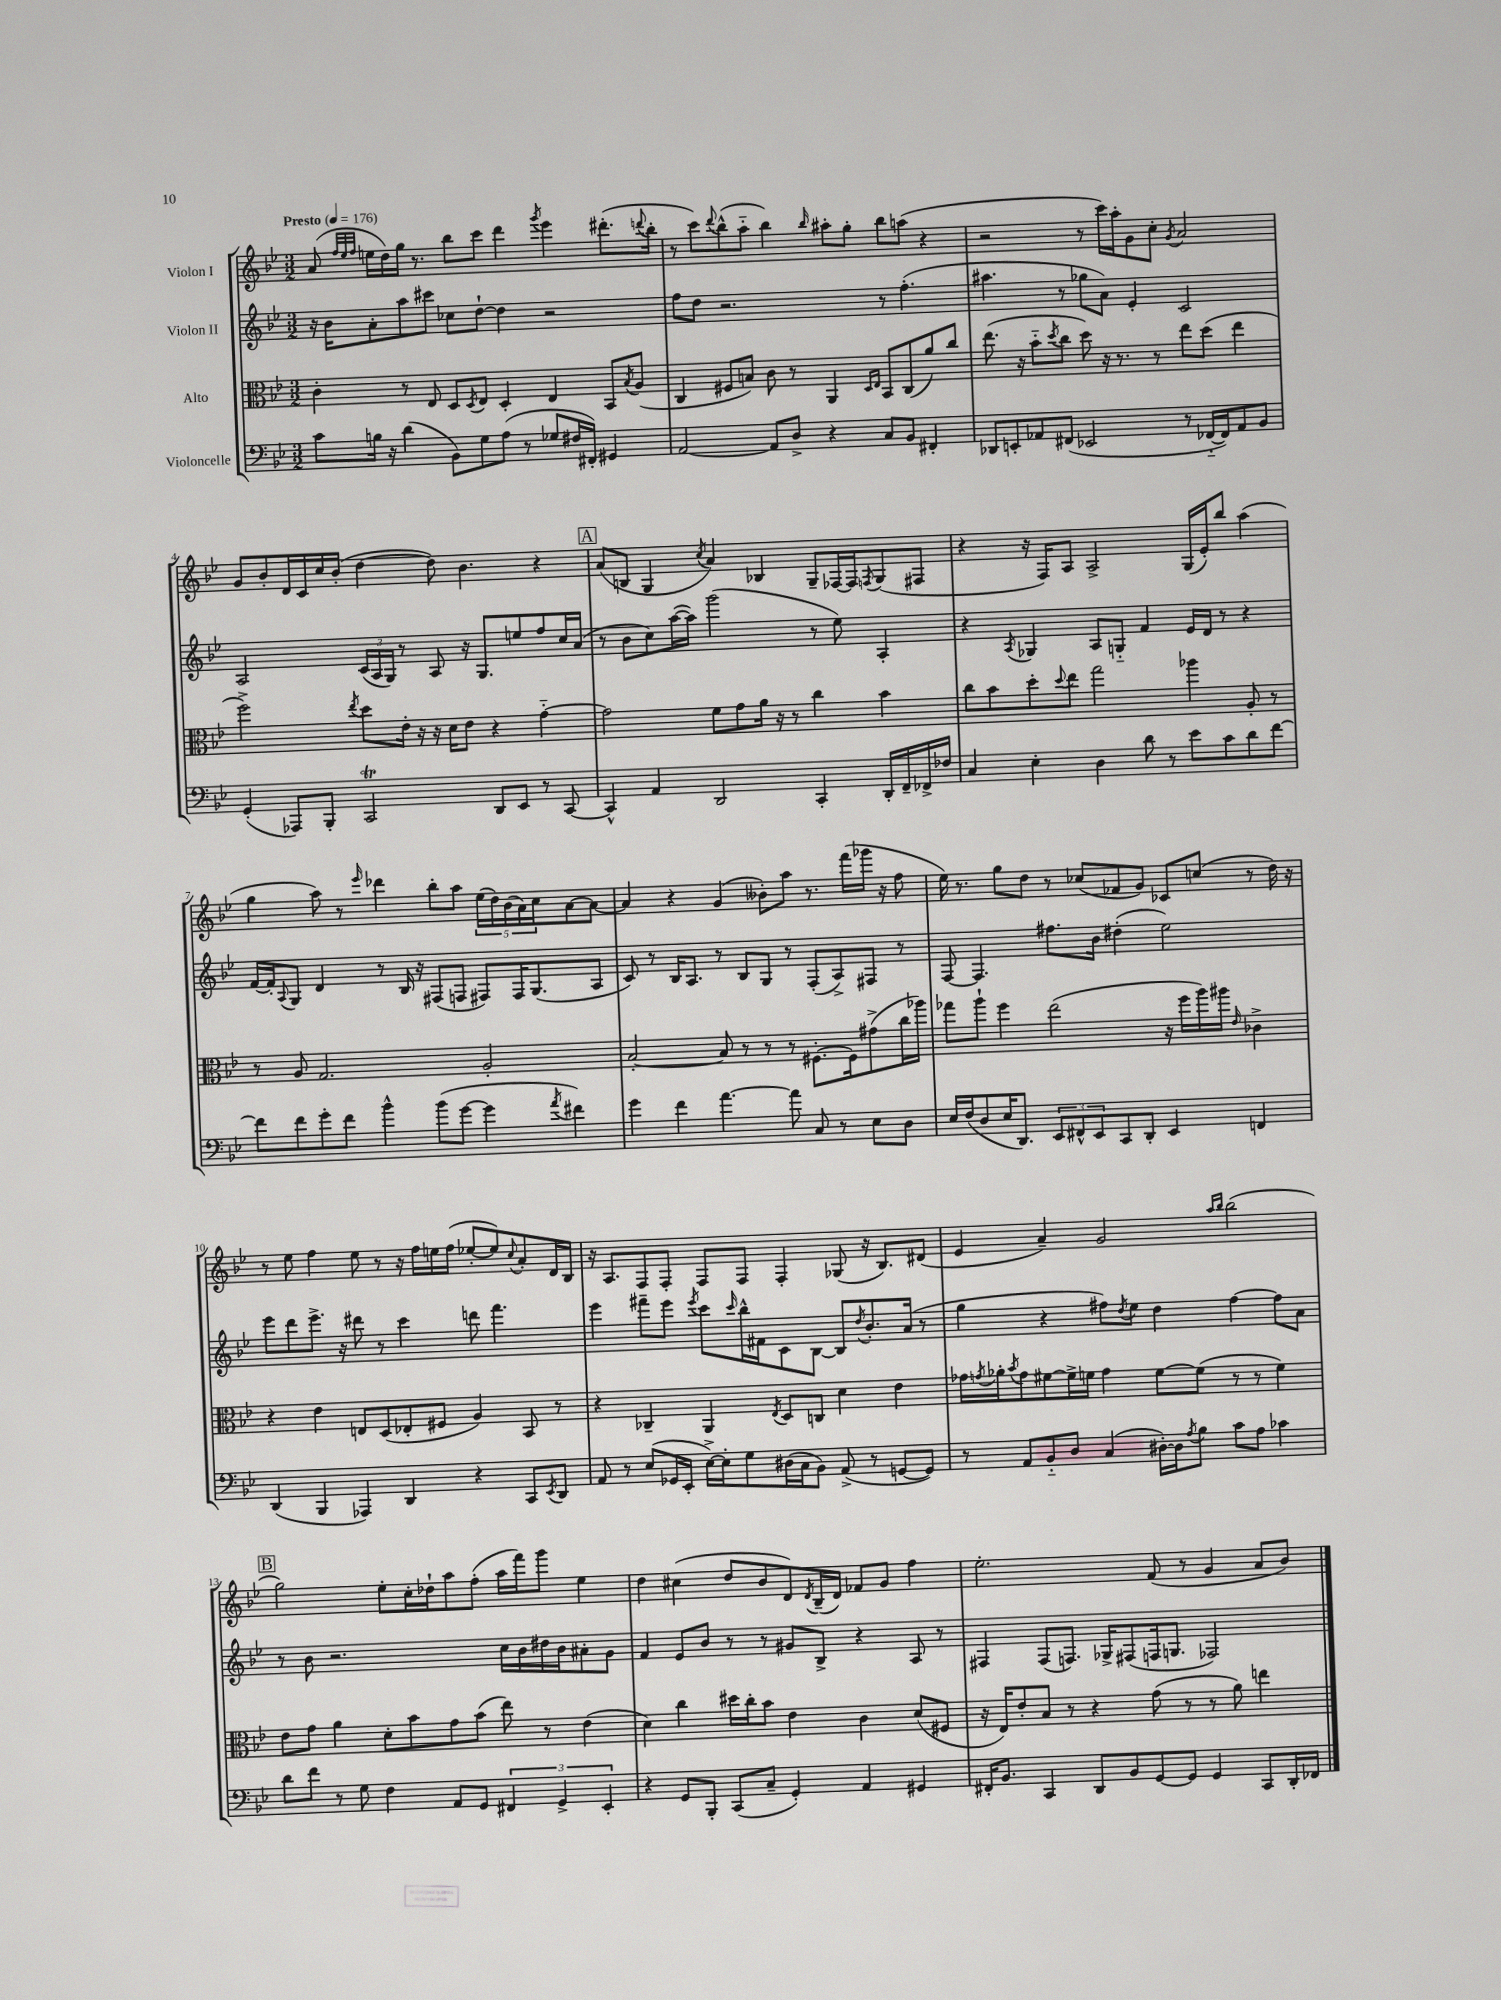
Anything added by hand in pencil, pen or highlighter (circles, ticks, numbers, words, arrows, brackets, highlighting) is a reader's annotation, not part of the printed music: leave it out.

**kern	**kern	**kern	**kern
*staff4	*staff3	*staff2	*staff1
*clefF4	*clefC3	*clefG2	*clefG2
*k[b-e-]	*k[b-e-]	*k[b-e-]	*k[b-e-]
*M3/2	*M3/2	*M3/2	*M3/2
*MM176	*MM176	*MM176	*MM176
8c\L	4c'\	16r	(8a/
.	.	16b-\LK	.
.	.	.	32qqff/LLL
.	.	.	32qqee-/
.	.	.	32qqff/JJJ
16B\Jk	.	8a'\	16ee\LL
16r	.	.	16dd\)
(4d\	8r	8aa\	16gg\JJ
.	.	.	8.r
.	8E-/	8ccc#\J	.
8BB-\L)	8D/L	8cc-\L	8bb-\L
.	8qD/	.	.
8G\	8E-/J	[8dd`\J	8ccc\J
(8A\J	4D'/	4dd\]	4ddd\
8r	.	.	.
.	.	.	8qggg/
8G-/L	4E-/	2r	4eee-\
16F#/L	.	.	.
16FF#'/JJ)	.	.	.
4GG#/	8BB-/L	.	(8.ddd#'\L
.	8qB-/	.	.
.	(8A/J	.	.
.	.	.	8qqddd/
.	.	.	16bb-'\Jk
=	=	=	=
[2AA/	4C/	8ff\L	8r
.	.	8dd\J	8ccc\L)
.	.	.	8qqddd/
.	8F#/L	2.r	(8bb-^^\
.	8B/J)	.	8aa'~\J
8AA/]L	8c\	.	4bb-\)
8D^/J	8r	.	.
.	.	.	16qqbb-/
4r	4AA/	.	8aa#'\L
.	.	.	8gg'\J
.	16qqD/LL	.	.
.	16qqE-/JJ	.	.
8C/L	8BB-/L	8r	8bb-\L
8BB-/J	(8C/	(4.ff'\	(8aa\J
4FF#'/	8a/)	.	4r
.	8cc/J	.	.
=	=	=	=
8DD-/L	(8.ee-\	4.aa#\	2r
8EE'/	.	.	.
.	16r	.	.
8AA-/	8b-'~\L	.	.
.	8qdd/	.	.
(8FF#/J	8cc\J	8r	.
2EE-/	8dd\)	8gg-\L	8r
.	16r	8a\J)	16ccc\LL)
.	8.r	.	16aa'\J
.	.	4e-'/	8g\
.	8r	.	8cc'\J
.	.	.	8qg/
8r	8ee-\L	2c/	2a/
[16FF-'~/LL	(8dd\J	.	.
16FF-/]J)	.	.	.
8AA-/	4ee-\	.	.
8BB-/J	.	.	.
=	=	=	=
(4GG'/	2ff^\)	2A/	8g/L
.	.	.	8b-'/
8AAA-/L)	.	.	16d/L
.	.	.	16c/
8BBB-'/J	.	.	16cc/
.	.	.	(16b-'/JJ
.	8qee-/	.	.
2CC/	8dd\L	(24c/LL	[4dd\
.	.	24A/	.
.	.	24G/JJ)	.
.	16e-'\Jk	8r	.
.	16r	.	.
.	16r	8A/	8dd\])
.	16d\LK	.	.
.	8e-\J	16r	4.b-\
.	.	8.G/L	.
8DD/L	4r	.	.
8EE-/J	.	8ee/	.
8r	[4g'~\	8ff/	4r
[8CC/	.	16cc/L	.
.	.	(16a/JJ	.
=	=	=	=
4CC^^/]	2g\]	8r	(8a/L
.	.	8b-\L	8B/J
4AA/	.	8cc\)	4G/
.	.	([16aa\L	.
.	.	16aa\]JJ)	.
.	.	.	8qcc/
2DD/	8f\L	(2ggg\	4a/)
.	8g\	.	.
.	16a\Jk	.	4B-/
.	16r	.	.
.	8r	.	.
4CC'/	4cc\	8r	8G~/L
.	.	8ee-\)	[16F-/L
.	.	.	16F-/]J
.	.	.	8qF/
16DD'/LL	4b-\	4A'/	(8G/
16FF~/	.	.	.
16FF-^/	.	.	8F#/J
16F-/JJ	.	.	.
=	=	=	=
4C/	8cc\L	4r	4r
.	8b-\	.	.
.	.	8qA/	.
4E-'\	8dd'\	4G-/	16r
.	.	.	16F/LK)
.	8qqdd/	.	.
.	8ee-\J	.	8A/J
4D\	2gg\	8A/L	2A^/
.	.	8G'~/J	.
8d\	.	4f/	.
8r	.	.	.
8e-\L	4aa-\	16e-/LL	(16G/LL
.	.	16d/JJ	16e-'/J)
8c\	.	8r	8bb-/J
8d\	8A'/	4r	(4aa\
[8f\J	8r	.	.
=	=	=	=
8f\]L	8r	[16f/LL	4gg\
.	.	16f'/]J	.
.	.	8qqA/	.
8f\	8A/	8G/J	.
8g'\	2.G/	4d/	8aa\)
8f\J	.	.	8r
.	.	.	16qqeee-/
4b-^^\	.	8r	4ddd-\
.	.	16B-/	.
.	.	16r	.
(8b-\L	.	(8F#/L	8bb-'\L
[8g\J	.	8F/J	8aa\J
4g\]	2A'/	8F#/L)	(20ee-\LL
.	.	.	20dd\)
.	.	.	(20b-\
.	.	16F#/K	.
.	.	.	20a\)
.	.	(8.G/	.
.	.	.	20cc\J
8qa/	.	.	.
4f#\)	.	.	[8a\
.	.	8A/J	8a\_J
=	=	=	=
4g\	[2B-'/	8c/)	4a/]
.	.	8r	.
4f\	.	16B-/LK	4r
.	.	8.A/J	.
[4.a\	8B-/]	8r	(4g/
.	8r	8B-/L	.
.	8r	8G/J	8b--'\L)
8a\]	8r	8r	8aa\J
8C/	[8.F#'\L	(8F'/L	8.r
8r	.	8A^/)	.
.	16F#\]k	.	(16fff\LL
8E-\L	(8g#^\	8F#/J	16ggg-\JJ
.	.	.	16r
8D\J	16cc\L	8r	8ff\
.	16aa-\JJ)	.	.
=	=	=	=
16E-/LL	8gg-\L	[8F/	16ee-\)
(16F/J	.	.	8.r
8D/	8aa`\J	4.F/]	.
16E-/K	4ff\	.	8gg\L
8.DD/J)	.	.	.
.	.	.	8dd\J
12EE-/L	(2ee-\	8.ff#\L	8r
12FF#^^/	.	.	.
.	.	.	(8cc-/L
12EE-/	.	.	.
.	.	16b-\Jk	.
8CC/	.	(4dd#'\	8f-/
8DD'/J	.	.	8g/J)
4EE-/	16r	2ee-\)	8c-/L
.	16ff\LL	.	.
.	16aa\)	.	(8cc/J
.	16aa#\JJ	.	.
.	16qqe-/	.	.
4FF/	4c-^\	.	8r
.	.	.	16dd\)
.	.	.	16r
=	=	=	=
(4DD/	4r	8eee-\L	8r
.	.	8ddd\	8ee-\
4BBB-/	4e-\	8.eee-^\J	4ff\
.	.	16r	.
4AAA-/)	8E/L	8ddd#\	8ee-\
.	(8D/	8r	8r
4DD/	8E-'/	4ccc\	16r
.	.	.	16ff\LL
.	8F#/J	.	16ee\
.	.	.	(16ff\JJ
4r	4A/)	8ddd\	[8ee-'/L
.	.	4.fff\	8ee-/])
.	.	.	8qqcc/
8CC/L	8BB-/	.	8a'/
8qEE-/	.	.	.
8DD/J	8r	.	16d/L
.	.	.	16B-/JJ
=	=	=	=
8AA/	4r	4eee-\	16r
.	.	.	8.A/L
8r	.	.	.
(8E-/L	4C-~/	8fff#~\L	8F/
16GG-/L	.	8eee-\J	8F'/J
16EE-'/JJ	.	.	.
.	.	8qeee-/	.
[16E-^\LL)	4AA/	8ccc\L	8F/L
16E-'\]J	.	.	.
.	.	16qqccc/	.
8G\	.	16bb-^^\L	8F/J
.	.	16f#\J	.
.	8qE-/	.	.
(16D#\L	8D/L	8c\	4F'/
16C\J	.	.	.
8BB-\J)	8C/J	[8B-\J	.
(8AA^/	4d\	8B-/]L	(8G-/
.	.	8qdd/	.
8r	.	8.b-'/	16r
.	.	.	8.B-/L)
[8GG/L	4e-\	.	.
.	.	(16a/Jk	.
8GG/]J)	.	8r	(8d#/J
=	=	=	=
8r	16g-\LL	4gg\	4e-/
.	8qg/	.	.
.	16a-'\J	.	.
.	8qb-/	.	.
8AA/L	8g\	.	.
8BB-'~/	[8f#\	4r	4a~/)
8D/J	16f#^\]L	.	.
.	16f\JJ	.	.
(4C/	4g\	8ff#\L)	2g/
.	.	8qdd/	.
.	.	8ee-\J	.
[16D#'\LL)	[8f\L	4dd\	.
16D#\]J	.	.	.
8qA/	.	.	.
8B-\J	(8f\]J	.	.
.	.	.	16qqaa/LL
.	.	.	16qqbb-/JJ
8c\L	8r	[4ff#\	(2bb-\
8A\J	8r	.	.
4c-\	4f\)	8ff#\]L	.
.	.	8a\J	.
=	=	=	=
8d\L	8e-\L	8r	2gg\)
8f\J	8g\J	8b-\	.
8r	4a\	2.r	.
8G\	.	.	.
4F\	8d'\L	.	8ee-'\L
.	8b-\	.	16cc'\L
.	.	.	16dd-`\J
8AA/L	8g\	.	8aa\
8GG/J	(8b-\J	.	(8ff'\J
6FF#/	8ee-\)	16cc\LL	16aa\LL
.	.	16b-\	16fff\J)
.	8r	16dd#\	8ggg\J
6GG^/	.	.	.
.	.	16b-\J	.
.	(4e-\	8a#'\	4ee-\
6EE-'/	.	.	.
.	.	8g\J	.
=	=	=	=
4r	4d\)	4f/	4dd\
8GG/L	4cc\	8e-/L	(4cc#\
8BBB-'/J	.	8b-/J	.
(8CC/L	16dd#\LL	8r	8dd/L
.	16cc'\J	.	.
8C~/J	8b-\J	8r	8b-/
4GG'/)	4e-\	8g#/L	8d/)
.	.	.	8qd/
.	.	8B-^/J	(16B-~/L
.	.	.	16d/JJ)
4AA/	4c\	4r	8f-/L
.	.	.	8g/J
4GG#/	(8d/L	8A/	4ff\
.	8F#/J	8r	.
=	=	=	=
16FF#'/LK	16r	4F#/	2.ee-'\
8.BB-/J	16E-/LK)	.	.
.	8e-'/	.	.
4CC/	8B-/J	(8F#/L	.
.	8r	8.F/J)	.
8DD/L	4r	.	.
.	.	16G-^/LK	.
8BB-/	.	(8F#/	.
[8GG/	(8g\	16F/k	(8f/
.	.	8.G/J	.
8GG/]J	8r	.	8r
4GG/	8r	2F-/)	4g/
.	8a\)	.	.
8CC/L	4ee\	.	8a/L
16DD'/L	.	.	8b-/J)
16FF-/JJ	.	.	.
==	==	==	==
*-	*-	*-	*-
